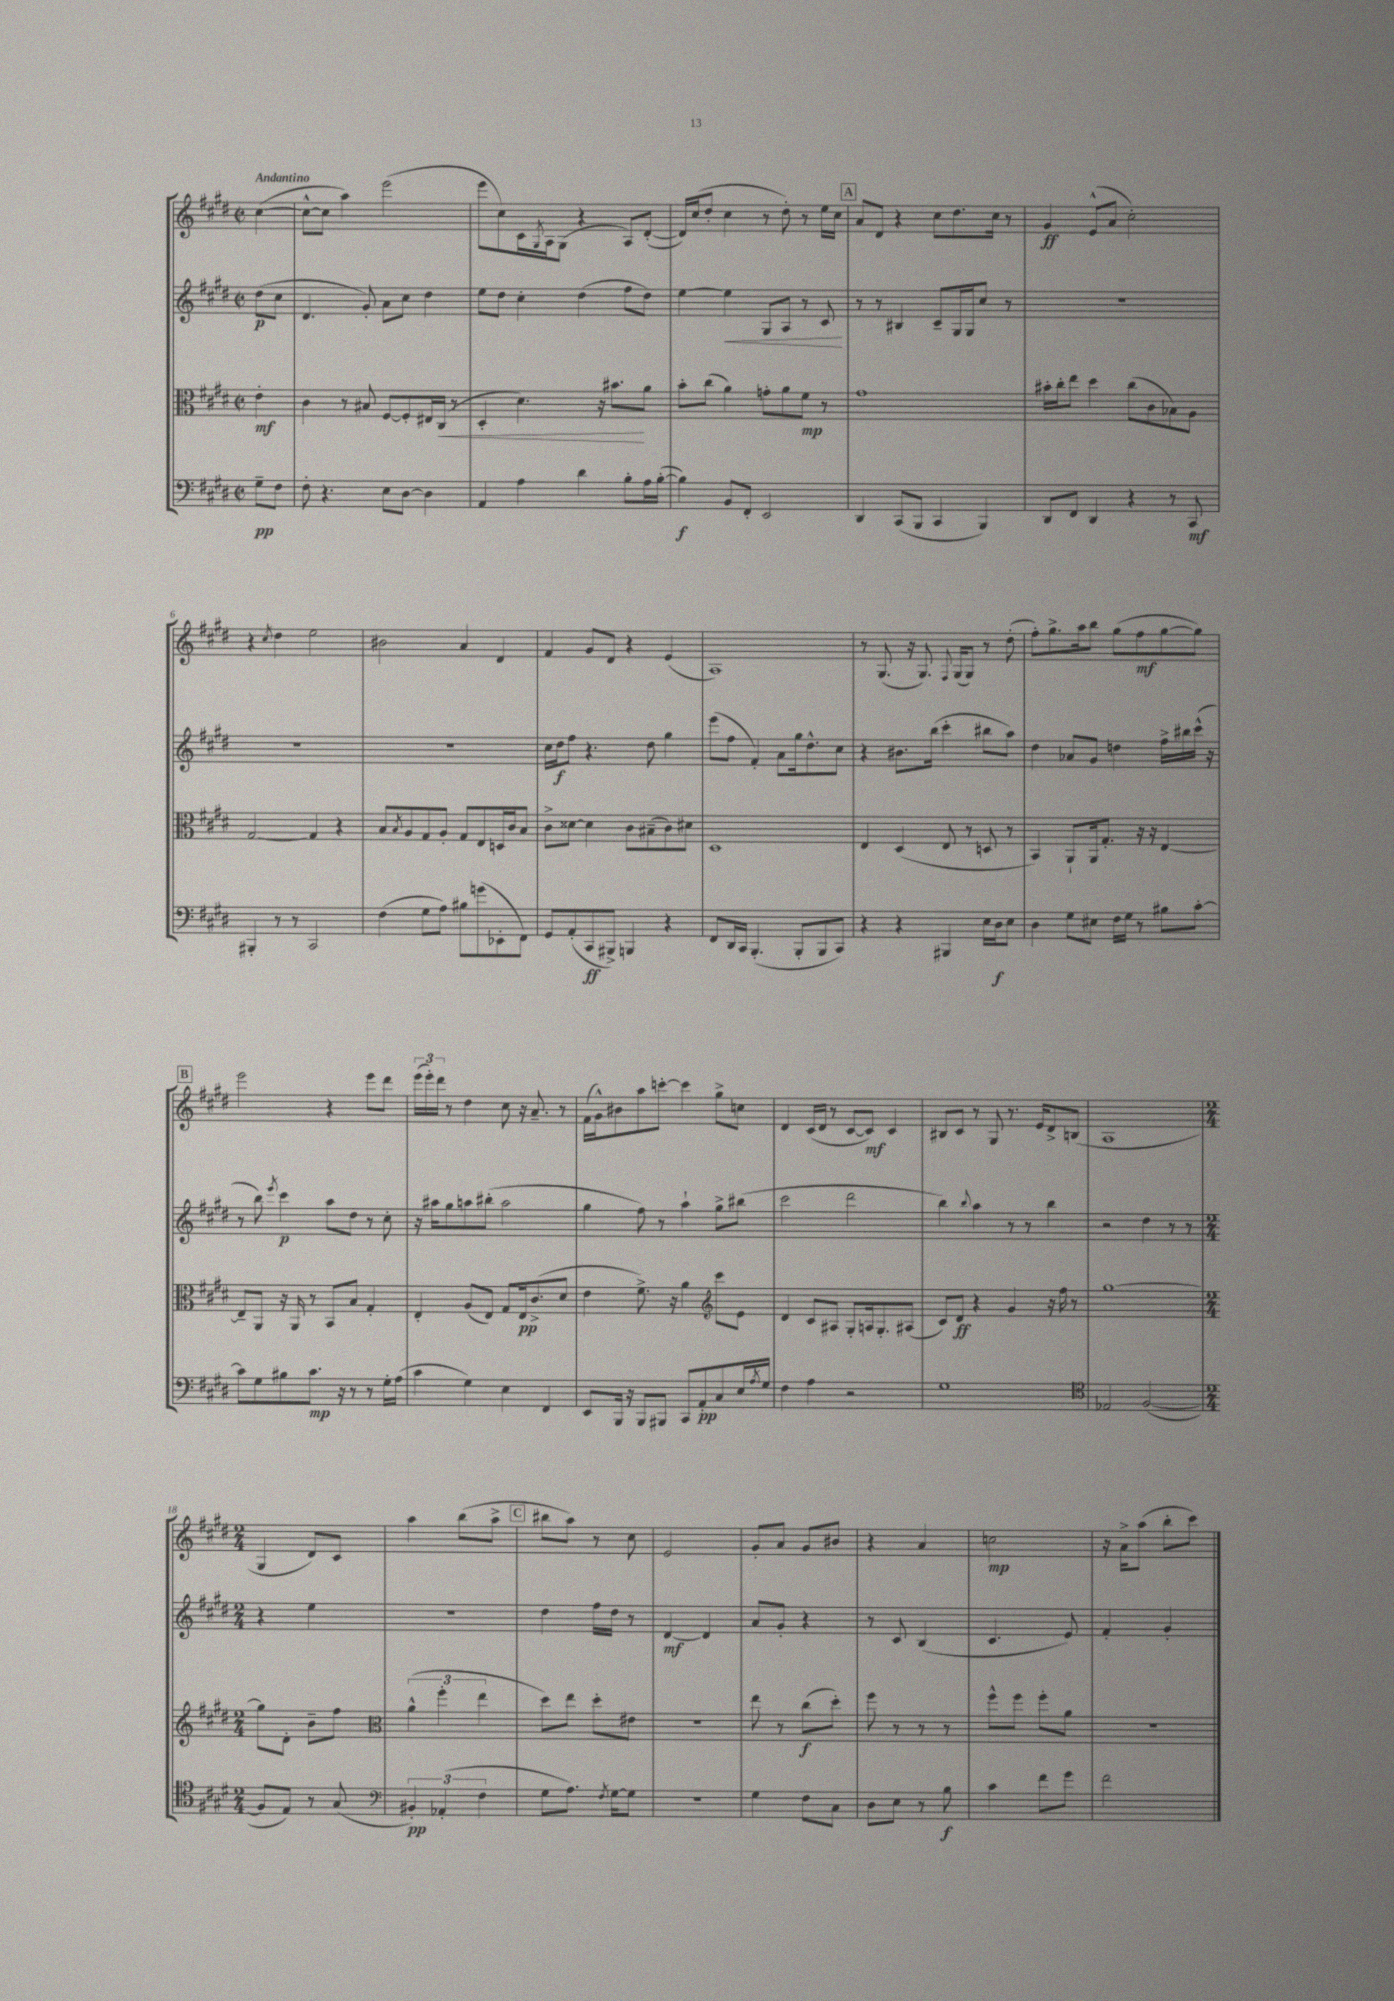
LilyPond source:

<<
\new StaffGroup <<
\new Staff = "s0" {
    \clef treble \key e \major \defaultTimeSignature \time 2/2 \partial 4 \tempo "Andantino"
    cis''4~( |
    cis''8~-^ cis''8 a''4) e'''2( |
    e'''8 cis''8) cis'16 \acciaccatura { gis8 } a16 gis8( r4 a8) dis'8~-.( |
    dis'16) cis''16( dis''8-. cis''4 r8 dis''8-.) r8 e''16 cis''16 |
    \mark \markup { \box "A" } a'8 dis'8 r4 cis''8 dis''8. cis''16 r8 |
    gis'4\ff e'8-^( a'8 cis''2-.) |
    r4 \acciaccatura { cis''8 } dis''4 e''2 |
    bis'2 a'4 dis'4 |
    fis'4 gis'8 dis'8 r4 e'4( |
    a1) |
    r8 gis8.( r16 gis8.) \appoggiatura { fis8 } gis16( gis8) r8 dis''8-.( |
    fis''8-.) gis''8.-> a''16 b''8 gis''8( fis''8\mf gis''8~ gis''8) |
    \mark \markup { \box "B" } e'''2 r4 e'''8 dis'''8 |
    \tuplet 3/2 { e'''16( e'''16-.) dis'''16 } r8 dis''4 cis''8 r16 a'8.-- r8 |
    fis'16( gis'16-^) bis'8 a''8 c'''8~-. c'''4 gis''8-> c''8 |
    dis'4 cis'16( dis'16 r8 cis'8~ cis'8\mf) cis'4 |
    bis8 cis'8 r8 gis8 r8. e'16 dis'8-> b8( |
    a1 |
    \numericTimeSignature \time 2/4 gis4 dis'8) cis'8 |
    a''4 b''8( a''8-> |
    \mark \markup { \box "C" } bis''8 a''8) r8 cis''8 |
    e'2 |
    gis'8-. a'8 gis'8 bis'8 |
    r4 a'4 |
    c''2\mp |
    r16 a'16-> a''8( b''8-. cis'''8) \bar "|." |
}
\new Staff = "s1" {
    \clef treble \key e \major \defaultTimeSignature \time 2/2 \partial 4
    dis''8\p( cis''8 |
    dis'4. gis'8-.) a'8 cis''8 dis''4 |
    e''8 dis''8 cis''4-. dis''4( fis''8 dis''8) |
    e''4~ e''4\< gis8 a8 r8 cis'8\! |
    \mark \markup { \box "A" } r8 r8 bis4 cis'8-- gis16 gis16 cis''8 r8 |
    R1 |
    R1 |
    R1 |
    cis''16 dis''16\f fis''8 r4. dis''8 gis''4 |
    e'''8( fis''8 fis'4-.) a'8 gis''16 dis''8.-^ cis''8 |
    r4 bis'8. b''16( cis'''4-. bis''8 a''8) |
    dis''4 aes'8 gis'8 d''4 fis''16-> bis''16 cis'''16-^( r16 |
    \mark \markup { \box "B" } r8 b''8) \acciaccatura { e'''8 } cis'''4\p a''8 dis''8 r8 cis''8-. |
    r16 ais''16 gis''8 a''8 bis''8-.( a''2 |
    gis''4 fis''8) r8 a''4-! gis''8-> bis''8( |
    cis'''2 dis'''2 |
    b''4) \appoggiatura { b''8 } a''4 r8 r8 b''4 |
    r2 dis''4 r8 r8 |
    \numericTimeSignature \time 2/4 r4 e''4 |
    R2 |
    \mark \markup { \box "C" } dis''4 fis''16 dis''16 r8 |
    dis'4~\mf dis'4 |
    a'8 gis'8-. r4 |
    r8 cis'8 b4( |
    cis'4. e'8) |
    fis'4-. gis'4-. \bar "|." |
}
\new Staff = "s2" {
    \clef alto \key e \major \defaultTimeSignature \time 2/2 \partial 4
    e'4-.\mf |
    cis'4 r8 bis8 fis8~ fis8-. eis16 cis16\<( r8 |
    dis4-. dis'4.) r16 bis'8.\! a'8 |
    b'8-. cis''8( a'4) g'8-. a'8 fis'8\mp r8 |
    \mark \markup { \box "A" } gis'1 |
    bis'16-. cis''16-. e''8 dis''4 cis''8( cis'8 bes8) a8 |
    gis2~ gis4 r4 |
    b8 \acciaccatura { b8 } a8 gis8 a8-. gis8 e8 d16 cis'16 b8 |
    cis'8-> disis'8~ disis'4 cis'8 bis8--( cis'8) dis'8 |
    dis1 |
    e4 dis4( e8 r8 d8 r8 |
    b,4) a,8-! a,16 gis8.-. r16 r16 e4~ |
    \mark \markup { \box "B" } e8-- a,8 r16 a,16 r8 b,8 b8 gis4-. |
    e4-. a8( e8) gis8 e16\pp cis'8.->( dis'8 |
    e'4 fis'8.->) r16 a'4 \clef treble cis'''8 e'8 |
    dis'4 cis'8 ais8 gis8-. a16 gis8.-. ais8( |
    cis'8) dis'8\ff r4 gis'4 r16 fis''16 r8 |
    gis''1~ |
    \numericTimeSignature \time 2/4 gis''8 dis'8-. b'8-- fis''8 |
    \clef alto \tuplet 3/2 { a'4-^( fis''4-. e''4 } |
    \mark \markup { \box "C" } dis''8) e''8 dis''8-. eis'8 |
    R2 |
    e''8 r8 cis''8\f( dis''8-.) |
    fis''8 r8 r8 r8 |
    fis''8-^ fis''8 fis''8-. a'8 |
    R2 \bar "|." |
}
\new Staff = "s3" {
    \clef bass \key e \major \defaultTimeSignature \time 2/2 \partial 4
    gis8--\pp fis8 |
    fis8-. r4. e8 dis8~ dis4 |
    a,4 a4 dis'4 b8-. a16 b16~-.( |
    b4\f) b,8 fis,8-. e,2 |
    \mark \markup { \box "A" } dis,4 cis,8( b,,8 cis,4 b,,4) |
    dis,8 fis,8 dis,4 r4 r8 cis,8\mf |
    bis,,4-. r8 r8 cis,2 |
    fis4( gis8 a8) bis8 g'8( ees,8-. fis,8) |
    gis,8 a,8-.( cis,8\ff bis,,8->) b,,4 r4 |
    fis,8 dis,16 cis,16 b,,4.-.( b,,8-. b,,8 cis,8) |
    r4 r4 bis,,4 e16 dis16\f e8 |
    dis4 gis8 eis8 fis16 gis16 r8 bis8 cis'8~-. |
    \mark \markup { \box "B" } cis'8 gis8 bis8 cis'8.\mp r16 r8 r8 gis16-. a16( |
    cis'4 gis4) e4 fis,4 |
    e,8 b,,16 r16 b,,8 bis,,8 cis,8 a,8-.\pp cis8 e16 \acciaccatura { a8 } gis16 |
    fis4 a4 r2 |
    gis1 |
    \clef tenor ees2 fis2~( |
    \numericTimeSignature \time 2/4 fis8 e8) r8 gis8( |
    \clef bass \tuplet 3/2 { bis,4-.\pp) aes,4-.( fis4 } |
    \mark \markup { \box "C" } gis8 a8.) \acciaccatura { fis8 } gis16~ gis8 |
    R2 |
    gis4 fis8 cis8 |
    dis8 e8 r8 b8\f |
    cis'4 fis'8 gis'8 |
    fis'2 \bar "|." |
}
>>
>>
